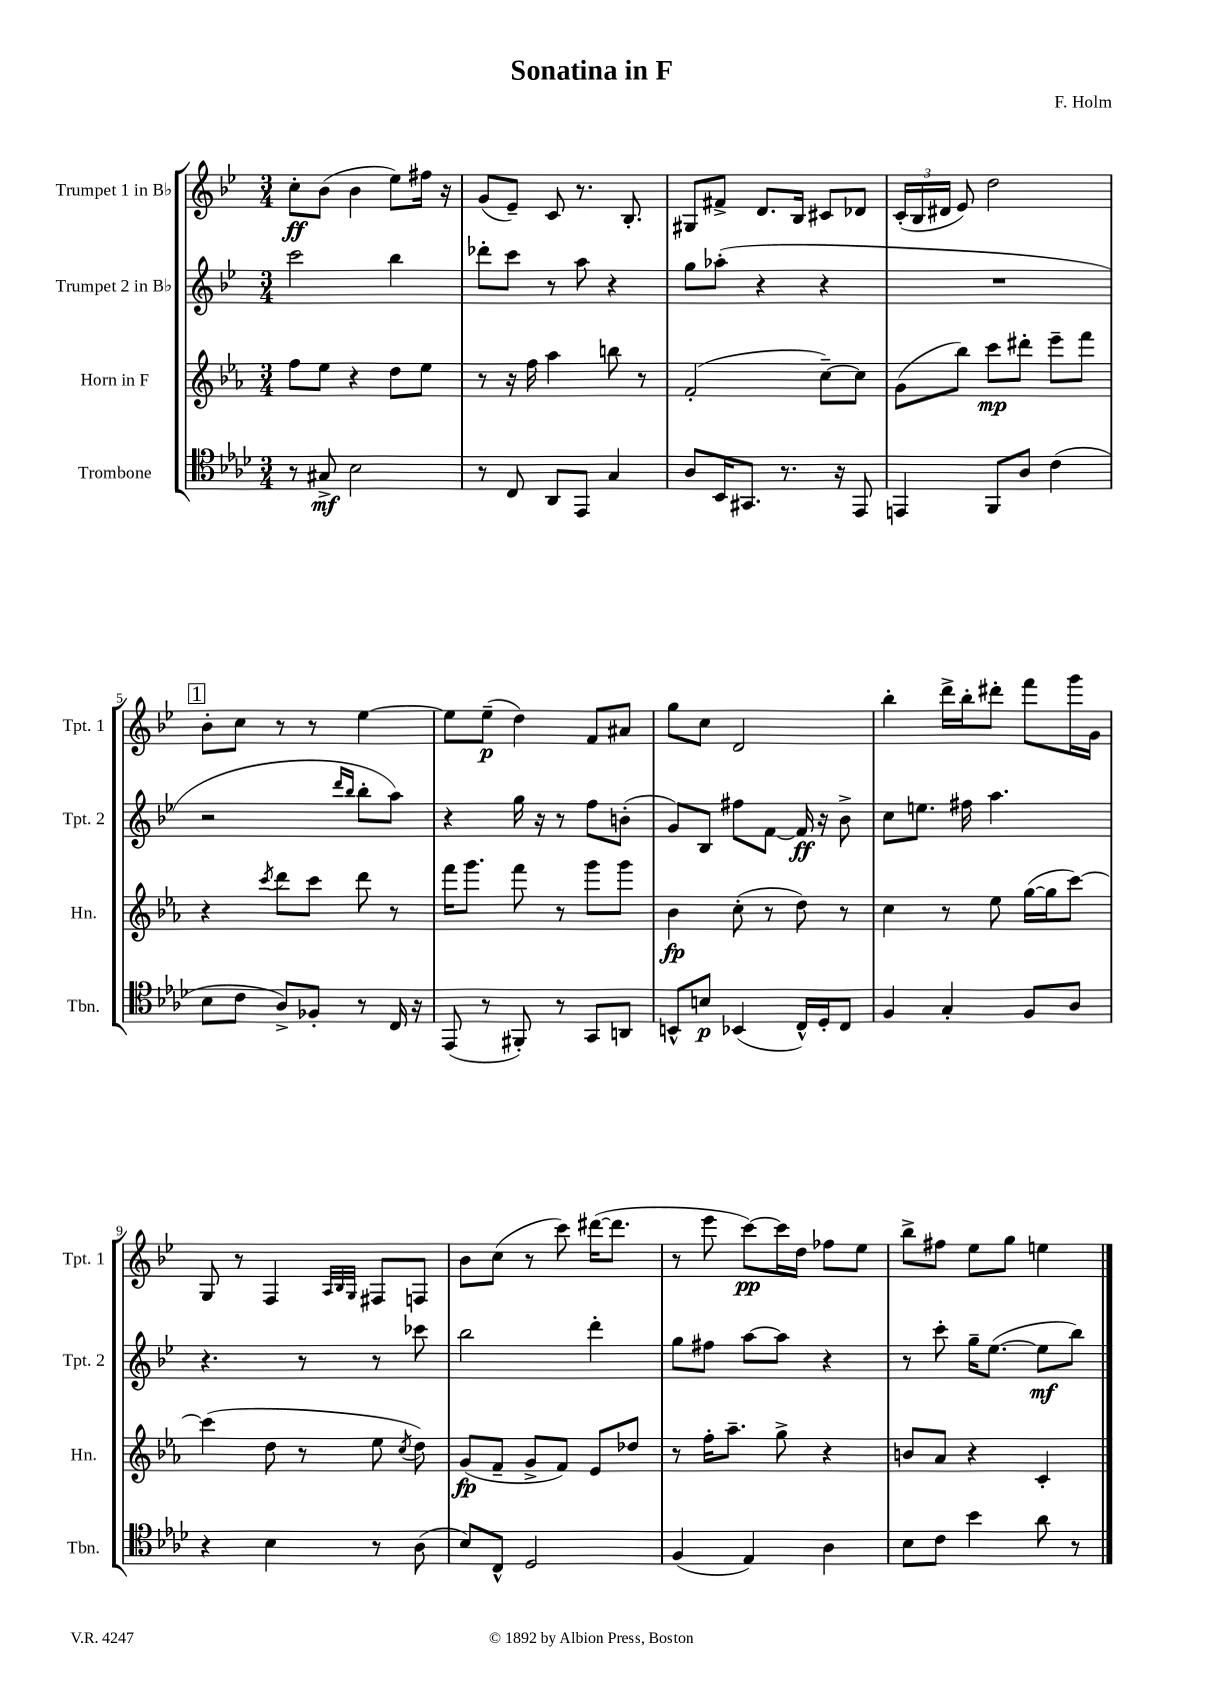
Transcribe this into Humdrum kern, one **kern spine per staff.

**kern	**kern	**kern	**kern
*staff4	*staff3	*staff2	*staff1
*clefC4	*clefG2	*clefG2	*clefG2
*k[b-e-a-d-]	*k[b-e-a-]	*k[b-e-]	*k[b-e-]
*M3/4	*M3/4	*M3/4	*M3/4
8r	8ff	2ccc	8cc'
8G#^	8ee-	.	(8b-
2B-	4r	.	4b-
.	8dd	4bb-	8ee-)
.	8ee-	.	16ff#
.	.	.	16r
=	=	=	=
8r	8r	8ddd-'	(8g
8C	16r	8ccc	8e-~)
.	16ff	.	.
8AA-	4aa-	8r	8c
8EE-	.	8aa	8.r
4G	8bb	4r	.
.	.	.	8.B-'
.	8r	.	.
=	=	=	=
8A-	(2f'	8gg	8G#
16BB-	.	(8aa-'	8f#^
8.GG#	.	.	.
.	.	4r	8.d
8.r	.	.	.
.	.	.	16B-
.	[8cc~)	4r	8c#
16r	.	.	.
8EE-	8cc]	.	8d-
=	=	=	=
4EE	(8g	2.r	(24c'
.	.	.	24B-
.	.	.	24d#
.	8bb-)	.	8e-)
8FF	8ccc	.	2dd
8A-	8ddd#'	.	.
(4c	8eee-~	.	.
.	8fff	.	.
=	=	=	=
8B-	4r	2r	8b-'
8c	.	.	8cc
.	8qccc	.	.
8A-^)	8ddd	.	8r
8F-'	8ccc	.	8r
.	.	16qqddd	.
.	.	16qqbb-	.
8r	8ddd	8bb-'	[4ee-
16C	8r	8aa)	.
16r	.	.	.
=	=	=	=
(8EE-	16fff	4r	8ee-]
.	8.ggg	.	.
8r	.	.	(8ee-~
8FF#')	8fff	16gg	4dd)
.	.	16r	.
8r	8r	8r	.
8GG	8ggg	8ff	8f
8AA	8ggg	(8b'	8a#
=	=	=	=
8BB^^	4b-	8g)	8gg
8B	.	8B-	8cc
(4BB-	(8cc'	8ff#	2d
.	8r	[8f	.
16C^^)	8dd)	16f]	.
16D-'	.	16r	.
8C	8r	8b-^	.
=	=	=	=
4F	4cc	8cc	4bb-'
.	.	8.ee	.
4G'	8r	.	16ddd^
.	.	16ff#	16bb-'
.	8ee-	4.aa	8ddd#'
8F	([16gg	.	8fff
.	16gg]	.	.
8A-	[8ccc)	.	16ggg
.	.	.	16g
=	=	=	=
4r	(4ccc]	4.r	8G
.	.	.	8r
4B-	8dd	.	4F
.	8r	8r	.
.	.	.	32qqA
.	.	.	32qqB-
.	.	.	32qqG
8r	8ee-	8r	8F#
.	8qcc	.	.
(8A-	8dd)	8ccc-	8F
=	=	=	=
8B-)	(8g	2bb-	8b-
8C^^	8f~	.	(8cc
2D-	8g^	.	8r
.	8f)	.	8ccc)
.	8e-	4ddd'	([16ddd#
.	.	.	8.ddd#]
.	8dd-	.	.
=	=	=	=
(4F	8r	8gg	8r
.	16ff'	8ff#	8eee-
.	8.aa-~	.	.
4E-)	.	[8aa	[8ccc)
.	8gg^	8aa]	16ccc]
.	.	.	16dd
4A-	4r	4r	8ff-
.	.	.	8ee-
=	=	=	=
8B-	8b	8r	8bb-^
8c	8a-	8ccc'	8ff#
4b-	4r	16gg~	8ee-
.	.	([8.ee-	.
.	.	.	8gg
8a-	4c'	8ee-]	4ee
8r	.	8bb-)	.
==	==	==	==
*-	*-	*-	*-
